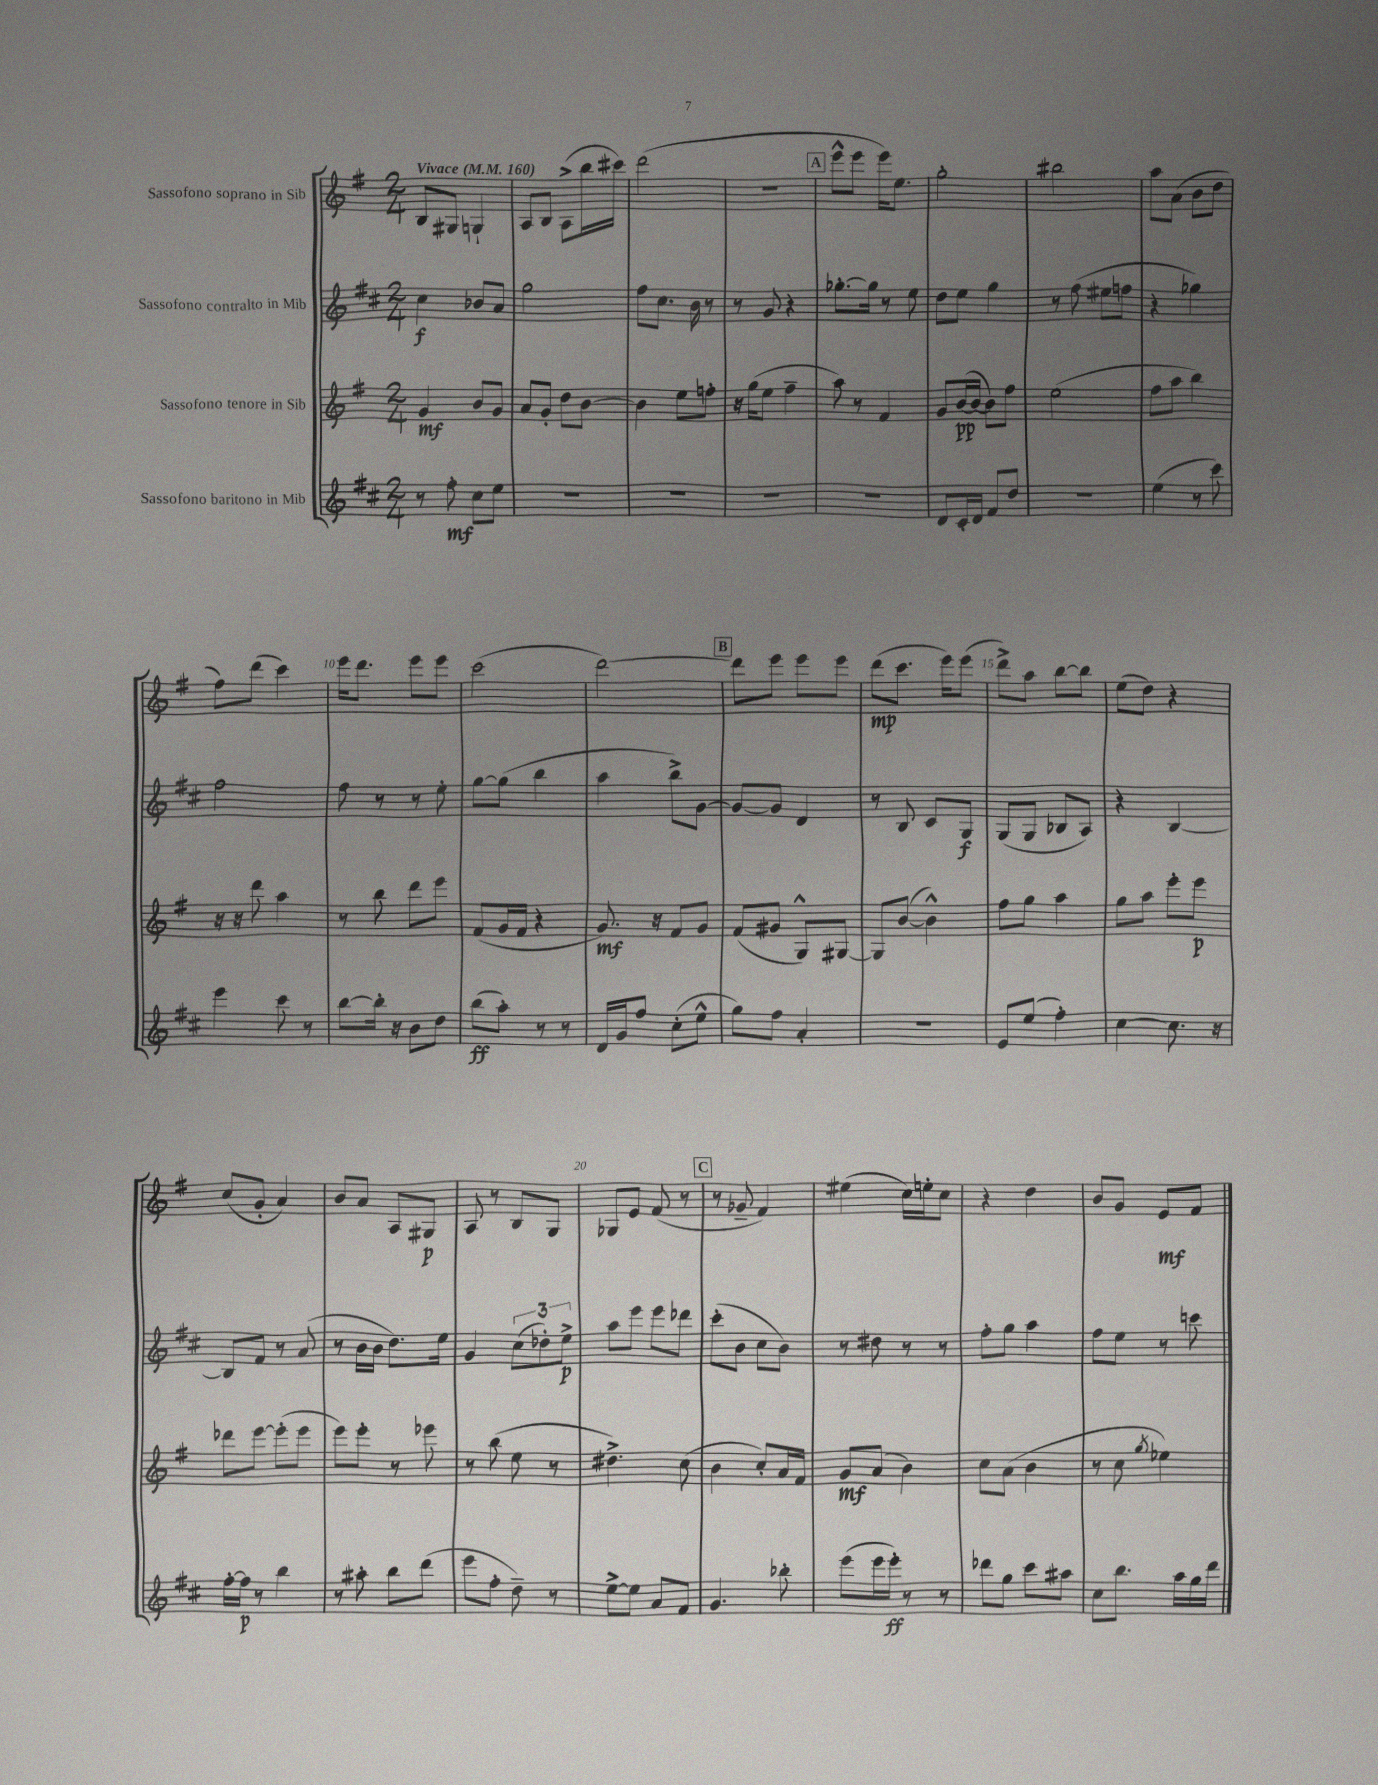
<<
\new StaffGroup <<
\new Staff = "s0" \with { instrumentName = "Sassofono soprano in Sib" } {
    \clef treble \key g \major \numericTimeSignature \time 2/4 \tempo "Vivace" 4 = 160
    b8 gis8 g4-! |
    a8 b8 a8->( b''16 cis'''16) |
    d'''2( |
    r2 |
    \mark \markup { \box "A" } e'''8-^ e'''8 e'''16) e''8. |
    g''2-. |
    bis''2 |
    a''8 a'8( b'8 d''8 |
    fis''8) d'''8( c'''4) |
    e'''16 d'''8. e'''8 e'''8 |
    c'''2( |
    d'''2~) |
    \mark \markup { \box "B" } d'''8 e'''8 e'''8 e'''8 |
    d'''8\mp( c'''8. e'''16) e'''8( |
    d'''8->) a''8 b''8~ b''8 |
    e''8( d''8) r4 |
    c''8( g'8-. a'4) |
    b'8 a'8 a8 gis8\p |
    a8 r8 b8 g8 |
    ges8 e'8 fis'8( r8 |
    \mark \markup { \box "C" } r8 ges'8-- fis'4) |
    eis''4( c''16) e''16-. c''8 |
    r4 d''4 |
    b'8 g'8 e'8\mf fis'8 \bar "|." |
}
\new Staff = "s1" \with { instrumentName = "Sassofono contralto in Mib" } {
    \clef treble \key d \major \numericTimeSignature \time 2/4
    cis''4\f bes'8 a'8 |
    g''2 |
    fis''8 cis''8. b'16 r8 |
    r8 g'8 r4 |
    \mark \markup { \box "A" } ges''8.~-. ges''16 r8 e''8 |
    d''8 e''8 g''4 |
    r8 fis''8( eis''8 f''8 |
    r4 ges''4) |
    fis''2 |
    fis''8 r8 r8 e''8-. |
    g''8~ g''8( b''4 |
    a''4 b''8->) g'8~ |
    \mark \markup { \box "B" } g'8~ g'8 d'4 |
    r8 b8 cis'8 g8\f |
    g8( g8 bes8 a8) |
    r4 b4~ |
    b8 fis'8 r8 a'8( |
    r8 b'16 b'16 d''8.) e''16 |
    g'4 \tuplet 3/2 { cis''8( des''8-.) e''8->\p } |
    a''8 e'''8 e'''8 des'''8 |
    \mark \markup { \box "C" } cis'''8-.( b'8 cis''8 b'8) |
    r8 dis''8 r8 r8 |
    fis''8-. g''8 a''4 |
    fis''8 e''8 r8 c'''8 \bar "|." |
}
\new Staff = "s2" \with { instrumentName = "Sassofono tenore in Sib" } {
    \clef treble \key g \major \numericTimeSignature \time 2/4
    g'4\mf b'8 g'8 |
    a'8 g'8-. d''8 b'8~ |
    b'4 e''8 f''8-. |
    r16 g''16( e''8 fis''4-- |
    \mark \markup { \box "A" } a''8) r8 fis'4 |
    g'8 b'16~\pp( b'16~ b'8) fis''8 |
    e''2( |
    fis''8 a''8 b''4) |
    r16 r16 d'''8 a''4 |
    r8 b''8 d'''8 e'''8 |
    fis'8( g'16 fis'16 r4 |
    g'8.\mf) r16 fis'8 g'8 |
    \mark \markup { \box "B" } fis'8( gis'8 g8-^) gis8~ |
    gis8 b'8~( b'4-^) |
    fis''8 g''8 a''4 |
    g''8 a''8 e'''8-. e'''8\p |
    des'''8 e'''8~ e'''8-.( e'''8 |
    e'''8) e'''8-. r8 ees'''8 |
    r8 b''8( e''8 r8 |
    dis''4.->) c''8( |
    \mark \markup { \box "C" } b'4 c''8-.) a'16 fis'16 |
    g'8\mf a'8( b'4) |
    c''8 a'8( b'4 |
    r8 c''8 \acciaccatura { g''8 } ees''4) \bar "|." |
}
\new Staff = "s3" \with { instrumentName = "Sassofono baritono in Mib" } {
    \clef treble \key d \major \numericTimeSignature \time 2/4
    r8 fis''8-.\mf cis''8 e''8 |
    R2 |
    R2 |
    R2 |
    \mark \markup { \box "A" } R2 |
    d'8 cis'16-. d'16 fis'8 d''8 |
    r2 |
    e''4( r8 cis'''8) |
    e'''4 cis'''8 r8 |
    b''8~ b''16-. r16 b'8 d''8 |
    b''8\ff( a''8-.) r8 r8 |
    d'16 g'16 fis''8 cis''8-.( e''8-^ |
    \mark \markup { \box "B" } g''8) fis''8 a'4-. |
    R2 |
    e'8 e''8( fis''4-.) |
    cis''4~ cis''8. r16 |
    fis''16~-. fis''16\p r8 b''4 |
    r8 ais''8-. b''8 d'''8( |
    e'''8 fis''8-. d''8--) r8 |
    e''8~-> e''8 a'8 fis'8 |
    \mark \markup { \box "C" } g'4. bes''8-. |
    e'''8( e'''16 e'''16-.\ff) r8 r8 |
    des'''8 g''8 cis'''8 ais''8 |
    cis''8 b''8. a''16 g''16 d'''16 \bar "|." |
}
>>
>>
\layout { \context { \Score \override BarNumber.break-visibility = ##(#f #t #t) barNumberVisibility = #(every-nth-bar-number-visible 5) } }
